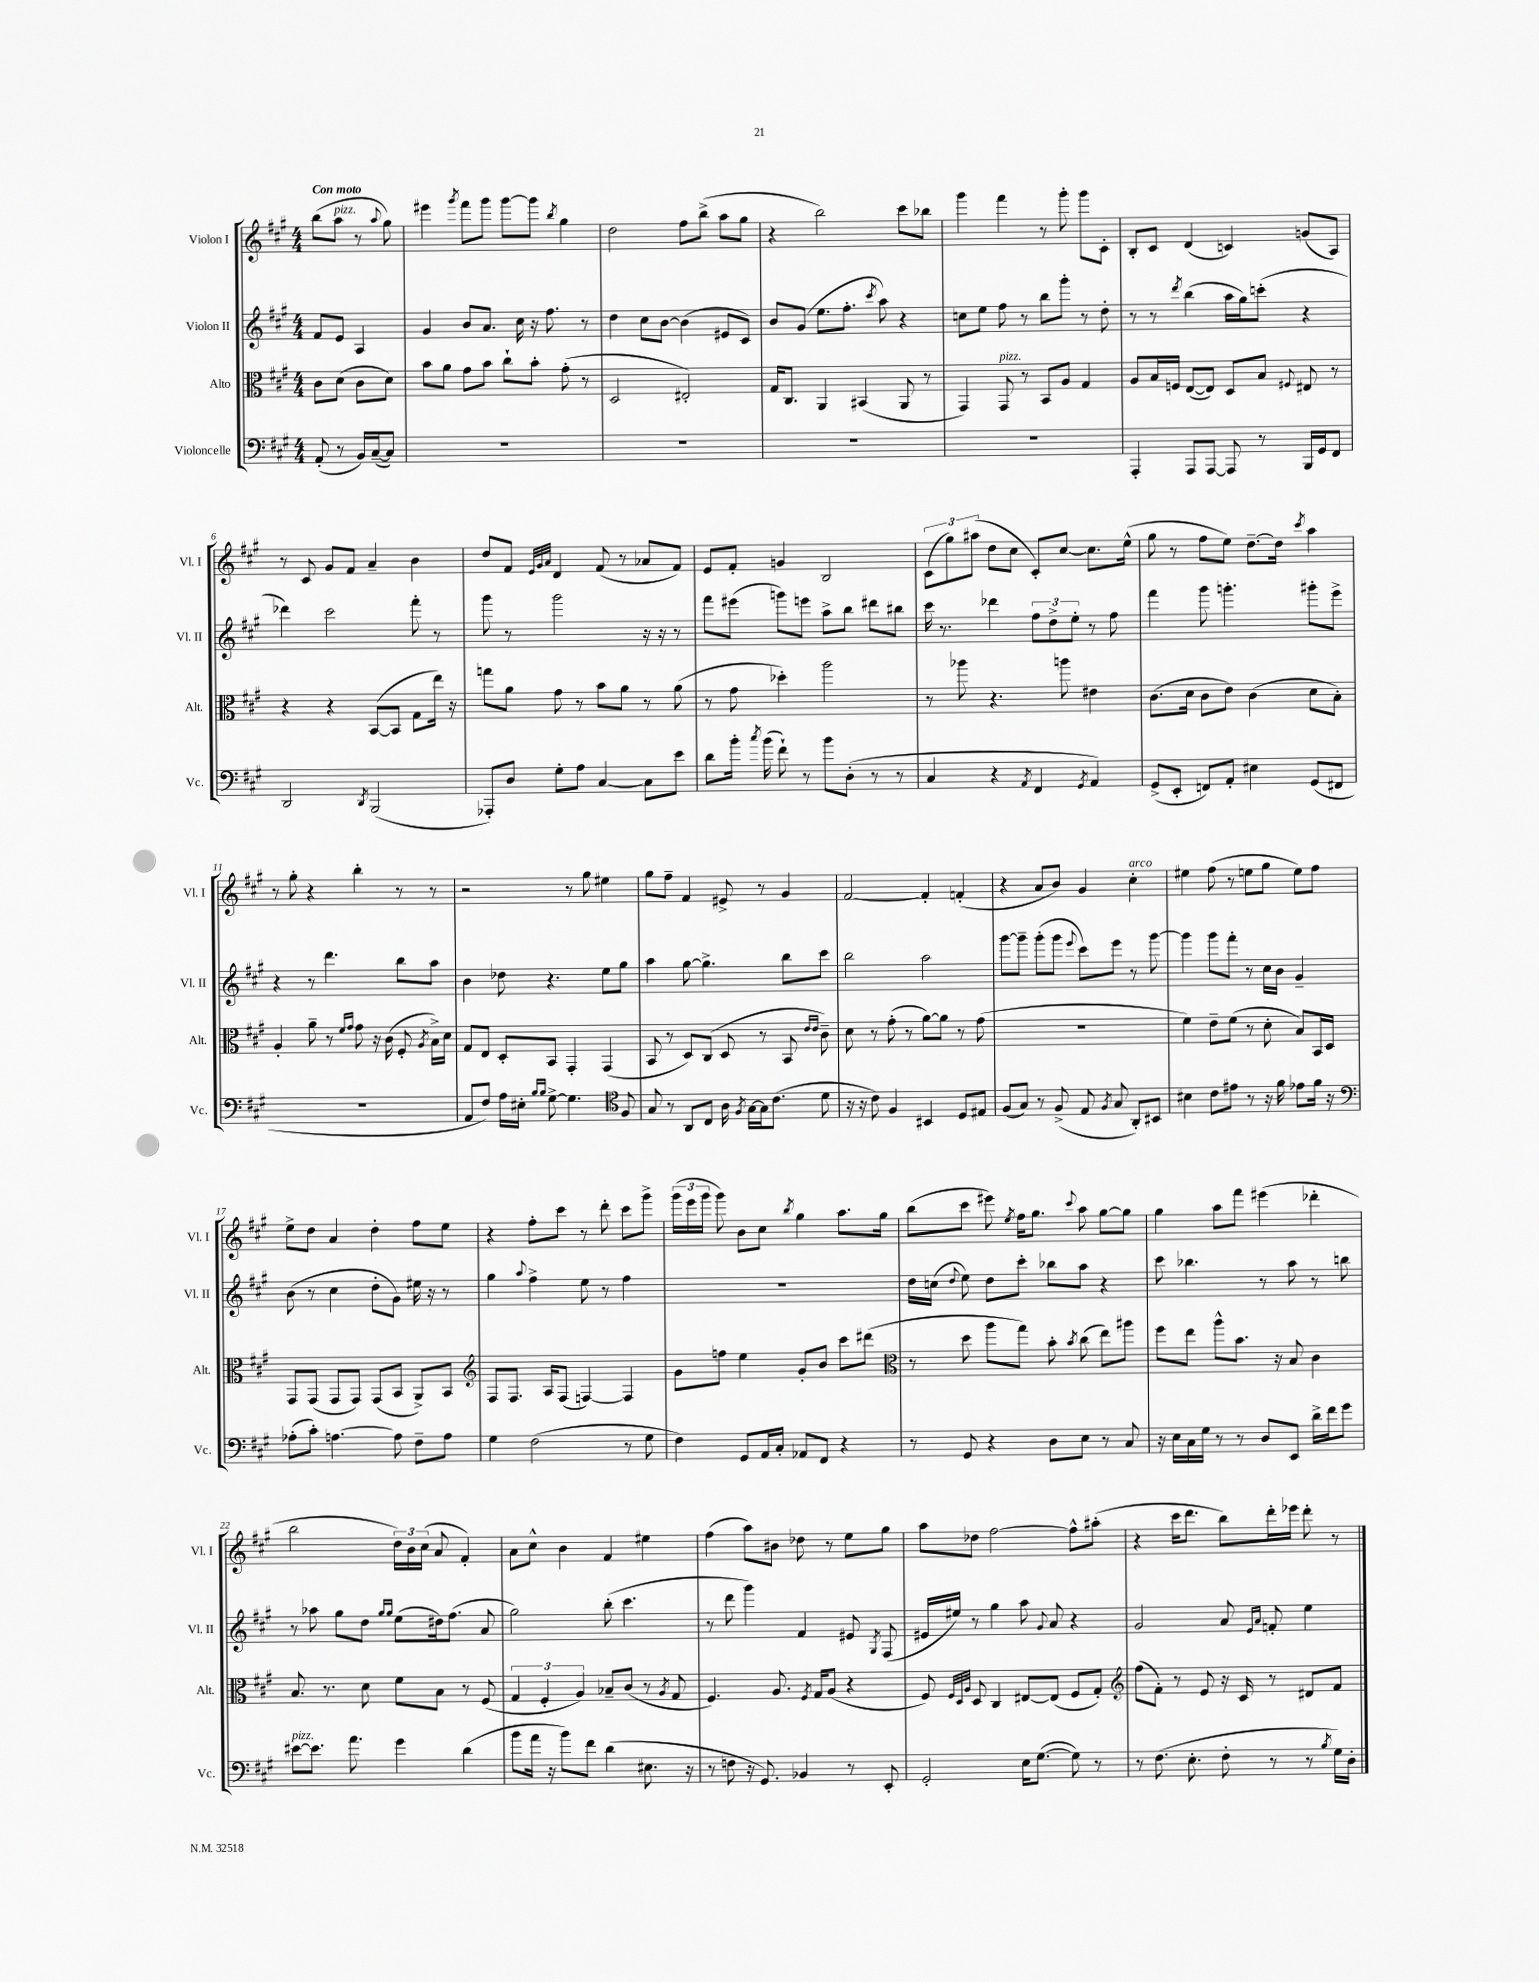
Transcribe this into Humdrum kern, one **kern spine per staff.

**kern	**kern	**kern	**kern
*part4	*part3	*part2	*part1
*staff4	*staff3	*staff2	*staff1
*I"Violoncelle	*I"Alto	*I"Violon II	*I"Violon I
*I'Vc.	*I'Alt.	*I'Vl. II	*I'Vl. I
*clefF4	*clefC3	*clefG2	*clefG2
*k[f#c#g#]	*k[f#c#g#]	*k[f#c#g#]	*k[f#c#g#]
*M4/4	*M4/4	*M4/4	*M4/4
=	=	=	=
!	!	!	!LO:TX:a:B:t=Con moto
(8AA'/	8c#\L	8f#/L	(8bb\L
!	!	!	!LO:TX:a:i:t=pizz.
8r	(8d\J	8e/J	8aa\J
16BB/LL)	8c#\L	4A/	8r
([16C#~/J	.	.	.
.	.	.	8qqaa/
8C#/J])	8d\J)	.	8gg#\)
=1	=1	=1	=1
1r	8b\L	4g#/	4eee#X\
.	8a\J	.	.
.	.	.	8qggg#/
.	8g#\L	8b/L	8fff#\L
.	8b\J	8.a/J	8ggg#\J
.	8cc#`\L	.	[8ggg#\L
.	.	16cc#\	.
.	8b'\J	16r	8ggg#\J]
.	.	8.ff#\	.
.	.	.	8qbb/
.	(8g#'\	.	4gg#\
.	8r	8r	.
=2	=2	=2	=2
1r	2D/	4dd\	2dd\
.	.	8cc#\L	.
.	.	[8b\J	.
.	2E#X'/)	(4b\]	8ff#\L
.	.	.	(8bb^\J
.	.	8e#X/L	8aa\L
.	.	8c#/J)	8gg#\J
=3	=3	=3	=3
1r	16G#/KL	8b/L	4r
.	8.C#/J	.	.
.	.	(8g#/J	.
.	4AA/	8.ee\L	2bb\)
.	.	8.ff#'\J	.
.	(4BB#X/	.	.
.	.	8qccc#/	.
.	.	8aa\)	.
.	8AA/	4r	8ccc#\L
.	8r	.	8bb-X\J
=4	=4	=4	=4
1r	4GG#/)	8ccn\L	4ggg#\
.	.	8ee\J	.
!	!LO:TX:a:i:t=pizz.	!	!
.	8GG#/	8ff#\	4fff#\
.	8r	8r	.
.	8BB/L	8bb\L	8r
.	8A/J	8ggg#'\J	8ggg#'\
.	4G#/	8r	8ggg#\L
.	.	8dd'\	8c#'\J
=5	=5	=5	=5
4AAA'/	8A/L	8r	8B'/L
.	16B/L	8r	8c#/J
.	16Fn/JJ	.	.
.	.	8qddd/	.
8AAA/L	([8E/L	(4bb\	(4d/
[8AAA/J	8E/J])	.	.
8AAA/]	8D/L	16aa\LL	4cn/)
.	.	16gg#\J)	.
8r	8B/J	(8cccn'\J	.
.	8qqF#X/	.	.
16BBB/LL	8E#X/	4r	(8gn/L
16GG#/J	.	.	.
8FF#/J	8r	.	8A/J)
!!LO:LB:g=z
=6	=6	=6	=6
2DD/	4r	4ddd-X\)	8r
.	.	.	8c#/
.	4r	2ccc#\	8g#/L
.	.	.	8f#/J
8qDD/	.	.	.
(2BBB/	([8BB/L	.	4a~/
.	8BB/J]	.	.
.	8G#\L	8fff#'\	4b\
.	16ee\Jk)	8r	.
.	16r	.	.
=7	=7	=7	=7
8AAA-X'/L)	8ggn\L	8ggg#\	8dd/L
8D/J	8a\J	8r	8f#/J
.	.	.	32qqe/LLL
.	.	.	32qqg#/
.	.	.	32qqa/JJJ
8G#'\L	8g#\	2ggg#\	4d/
8A\J	8r	.	.
[4C#/	8b\L	.	(8f#/
.	8a\J	.	8r
8C#\L]	8r	16r	8a-X/L
.	.	16r	.
8e\J	(8a\	8r	8f#/J)
=8	=8	=8	=8
8d\L	8r	8fff#\L	8e/L
16b'\Jk	8g#\	(8eee#X\J	8f#'/J
8qcc#/	.	.	.
(16b\	.	.	.
8f#`\)	4dd-X'\)	8gggn\L)	4gn/
8r	.	8eeen\J	.
8b\L	2aa\	8aa^\L	2B/
(8D'\J	.	8bb\J	.
8r	.	8ddd#X\L	.
8r	.	8bb#X\J	.
=9	=9	=9	=9
4C#/	8r	16ccc#\	(12c#\L
.	.	8.r	.
.	.	.	12gg#\)
.	8aa-X\	.	.
.	.	.	(12aa#X\J
4r	4.r	4ddd-X\	8dd\L
.	.	.	8cc#\J
8qAA/	.	.	.
4FF#/	.	12ff#\L	8c#'/L)
.	.	12dd^\	.
.	8aan\	.	[8cc#/J
.	.	12ee'\J	.
8qGG#/	.	.	.
4AA/)	4e#X\	8r	8.cc#\L]
.	.	8ff#\	.
.	.	.	(16ee^^\Jk
=10	=10	=10	=10
(8GG#^/L	(8.c#\L	4fff#\	8gg#\
8EE'/J	.	.	8r
.	16d\Jk	.	.
8FFn/L)	8c#\L	8ggg#\	8ff#\L
8AA'/J	8e\J)	4.gggn'\	8ee\J)
4E#X\	(4c#\	.	[8.dd~\L
.	.	.	16dd\Jk]
.	.	.	8qccc#/
(8GG#/L	8d\L	8ggg#X'\L	4aa\
8FF#X/J	8B'\J)	8eee^\J	.
!!LO:LB:g=z
=11	=11	=11	=11
1r	4A'/	4r	8r
.	.	.	8gg#'\
.	8a~\	8r	4r
.	8r	4.ddd\	.
.	16qqf#/LL	.	.
.	16qqg#/JJ	.	.
.	8g#\	.	4bb'\
.	16r	.	.
.	(16c#\	.	.
.	8F#'/	8bb\L	8r
.	8qA/	.	.
.	16B^\LL)	8aa\J	8r
.	16d\JJ	.	.
=12	=12	=12	=12
8AA/L	8G#/L	4b\	2r
8F#/J)	8E/J	.	.
16A\LL	8D'/L	8dd-X\	.
16E#X'\JJ	.	.	.
16qqB/LL	.	.	.
16qqB/JJ	.	.	.
[8G#^\	8BB/J	4.r	.
4.G#\]	4GG#'/	.	8r
.	.	.	8gg#\
.	(4GG#/	8ee\L	4ee#X\
*clefC4	*	*	*
8F#/	.	8gg#\J	.
=13	=13	=13	=13
8G#/	8BB/	4aa\	8gg#\L
8r	8r	.	8ff#~\J
8AA/L	8D/L)	[8gg#\	4f#/
8C#/J	(8C#/J	4.gg#^\]	.
16A\	8D/	.	8e#X^/
8qF#/	.	.	.
[16G#\LL	.	.	.
16G#\J]	8r	.	8r
(8.c#\J	.	.	.
.	8BB/	8bb\L	4g#/
.	16qqe/LL	.	.
.	16qqe/JJ	.	.
8d\	8c#~\)	8ccc#\J	.
=14	=14	=14	=14
16r	8d\	2bb\	[2f#/
16r	.	.	.
8c#\)	8r	.	.
4F#/	(8g#'\	.	.
.	8r	.	.
4BB#X/	[8a\L)	2aa\	4f#'/]
.	8a\J]	.	.
8D/L	8r	.	(4fn'/
8E#X/J	(8g#\	.	.
=15	=15	=15	=15
(8F#/L	1r	[8ggg#\L	4r
8G#/J)	.	8ggg#~\J]	.
8r	.	(8ggg#'\L	8a/L
(8F#^/	.	8ggg#\J	8b/J)
.	.	8qqeee/	.
8E/	.	8ccc#\L)	4g#/
8qF#/	.	.	.
8G#/	.	8eee\J	.
!	!	!	!LO:TX:a:i:t=arco
8AA'/L)	.	8r	4cc#'\
8BB#X/J	.	[8ggg#\	.
=16	=16	=16	=16
4B#X\	4f#\)	4ggg#\]	4ee#X\
8c#\L	8e~\L	8ggg#\L	(8ff#\
8e#X\J	(8f#\J	8fff#'\J	8r
8r	8r	8r	8een\L
16r	8d'\	16cc#\LL	8gg#\J
16f#\	.	16b\JJ	.
8e-X\L	8B/L)	4g#~/	8ee\L)
16f#\Jk	16BB/L	.	8ff#\J
16r	16D/JJ	.	.
!!LO:LB:g=z
=17	=17	=17	=17
*clefF4	*	*	*
(8A-X'\L	8GG#/L	(8b\	8ee^\L
8c#'\J)	(8GG#/J	8r	8dd\J
[4.An\	8GG#/L	4cc#\	4a/
.	8GG#/J)	.	.
.	(8GG#/L	8dd'\L	4dd'\
8A\]	8BB/J	8g#\J)	.
8F#~\L	8AA^/L)	16ee#X\	8ff#\L
.	.	16r	.
8A\J	8BB/J	8r	8ee\J
=18	=18	=18	=18
*	*clefG2	*	*
4G#\	8F#/L	4gg#\	4r
.	8.F#/J	.	.
.	.	8qqaa/	.
(2F#\	.	4ff#^\	8ff#'\L
.	16A/KL	.	.
.	(8F#/J	.	8ccc#\J
.	[4Fn/)	8ee\	8r
.	.	8r	8ddd'\
8r	4F/]	4ff#\	8ccc#\L
8G#\	.	.	8ggg#^\J
=19	=19	=19	=19
4F#\)	8g#\L	1r	(24ggg#\LL
.	.	.	24eee\
.	.	.	24ggg#\JJ
.	8ffn\J	.	8ggg#\)
8GG#/L	4ee\	.	8b\L
16AA/L	.	.	8cc#\J
16C#'/JJ	.	.	.
.	.	.	8qbb/
8AA-X/L	8g#'/L	.	4gg#\
8FF#/J	8b/J	.	.
4r	8ccc#\L	.	8.aa\L
.	(8ddd#X\J	.	.
.	.	.	16gg#\Jk
=20	=20	=20	=20
*	*clefC3	*	*
8r	8r	16dd\LL	(8bb\L
.	.	(16ccn\JJ	.
.	.	8qqdd/	.
8GG#/	8dd\	8ee\)	8ccc#\J
4r	8aa\L	8dd\L	8eee#X\)
.	.	.	8qee/
.	8gg#\J)	8ccc#'\J	16ff#\KL
.	.	.	8.gg#\J
8D\L	8b'\	8bb-X\L	.
.	8qb/	.	8qqccc#/
8E\J	(8cc#\	8aa\J	8aa\
8r	8ee\L)	4r	[8gg#\L
8C#/	8aa#X\J	.	8gg#\J]
=21	=21	=21	=21
16r	8ff#\L	8ccc#\	4gg#\
16E\LL	.	.	.
16C#\	8ee\J	4.bb-X\	.
16G#\JJ	.	.	.
8r	8aa^^\L	.	8aa\L
8r	8.b\J	.	8fff#\J
8D/L	.	8r	(4eee#X\
.	16r	.	.
8EE/J	8B/	8aa\	.
16d^\LL	4c#\	8r	4ddd-X'\
16f#\J	.	.	.
8g#\J	.	8bbn\	.
!!LO:LB:g=z
=22	=22	=22	=22
!LO:TX:a:i:t=pizz.	!	!	!
[8e#X\L	8.B/	8r	2bb\
8.e#\J]	.	8aa-X\	.
.	8.r	.	.
.	.	8gg#\L	.
8.a\	.	.	.
.	8d\	8dd\J	.
.	.	16qqgg#/LL	.
.	.	16qqgg#/JJ	.
4g#\	8f#\L	(8ee\L	24dd\LL)
.	.	.	24b\
.	.	.	(24cc#\JJ
.	8B\J	16dd#X\k)	8a/
.	.	(8.ff#\J	.
(4d\	8r	.	4f#'/)
.	(8F#/	8a/	.
=23	=23	=23	=23
8b\L	6G#/	2gg#\)	8a\L
16a\Jk	.	.	8cc#^^\J
.	6F#'/	.	.
16r	.	.	.
8b\L)	.	.	4b\
.	6A/)	.	.
8f#\J	.	.	.
(4d\	8B-X~/L	(8bb'\	4f#/
.	(8c#/J	4.ccc#\	.
8.E#X\	8r	.	4ee#X\
.	8qA/	.	.
.	8G#/	.	.
16r	.	.	.
=24	=24	=24	=24
8r	4.F#/)	8r	(4ff#\
8Fn\	.	8ddd\	.
16r	.	4ggg#\)	8aa\L)
8.GG#/)	.	.	.
.	8.A/	.	8b#X\J
4BB-X/	.	4f#/	8dd-X\
.	8qF#/	.	.
.	16G#/KL	.	.
.	(8A/J	.	8r
8r	4r	8e#X/	8ee\L
.	.	8qG#/	.
8EE'/	.	(8F#/	8gg#\J
=25	=25	=25	=25
2GG#'/	8F#/)	16e#X/LL	8aa\L
.	.	16ee#X/JJ)	.
.	32qqF#/LLL	.	.
.	32qqD/	.	.
.	32qqA/JJJ	.	.
.	8D/	8r	8dd-X\J
.	4C#/	4gg#\	[2ff#\
16E\KL	[8E#X/L	8aa\	.
([8.G#\J	.	.	.
.	.	8qqg#/	.
.	(8E#/J]	8a/	.
8G#\])	8F#/L	4r	8ff#^^\L]
8r	8G#'/J)	.	(8aa#X'\J
=26	=26	=26	=26
*	*clefG2	*	*
8r	(8ff#\L	2g#/	4r
(8.F#\	8f#'\J)	.	.
.	8r	.	16ccc#\KL
8.E'\	.	.	8.ddd\J
.	8e/	.	.
8F#'\	16r	8a/	8bb\L)
.	16c#/	.	.
.	.	16qqe/LL	.
.	.	16qqa/JJ	.
8r	8r	8fn'/	16ddd'\L
.	.	.	16eee-X\JJ
8r	8d#X/L	4ee\	8ddd'\
8qB/	.	.	.
16G#\LL)	8f#/J	.	8r
16D'\JJ	.	.	.
==	==	==	==
*-	*-	*-	*-
